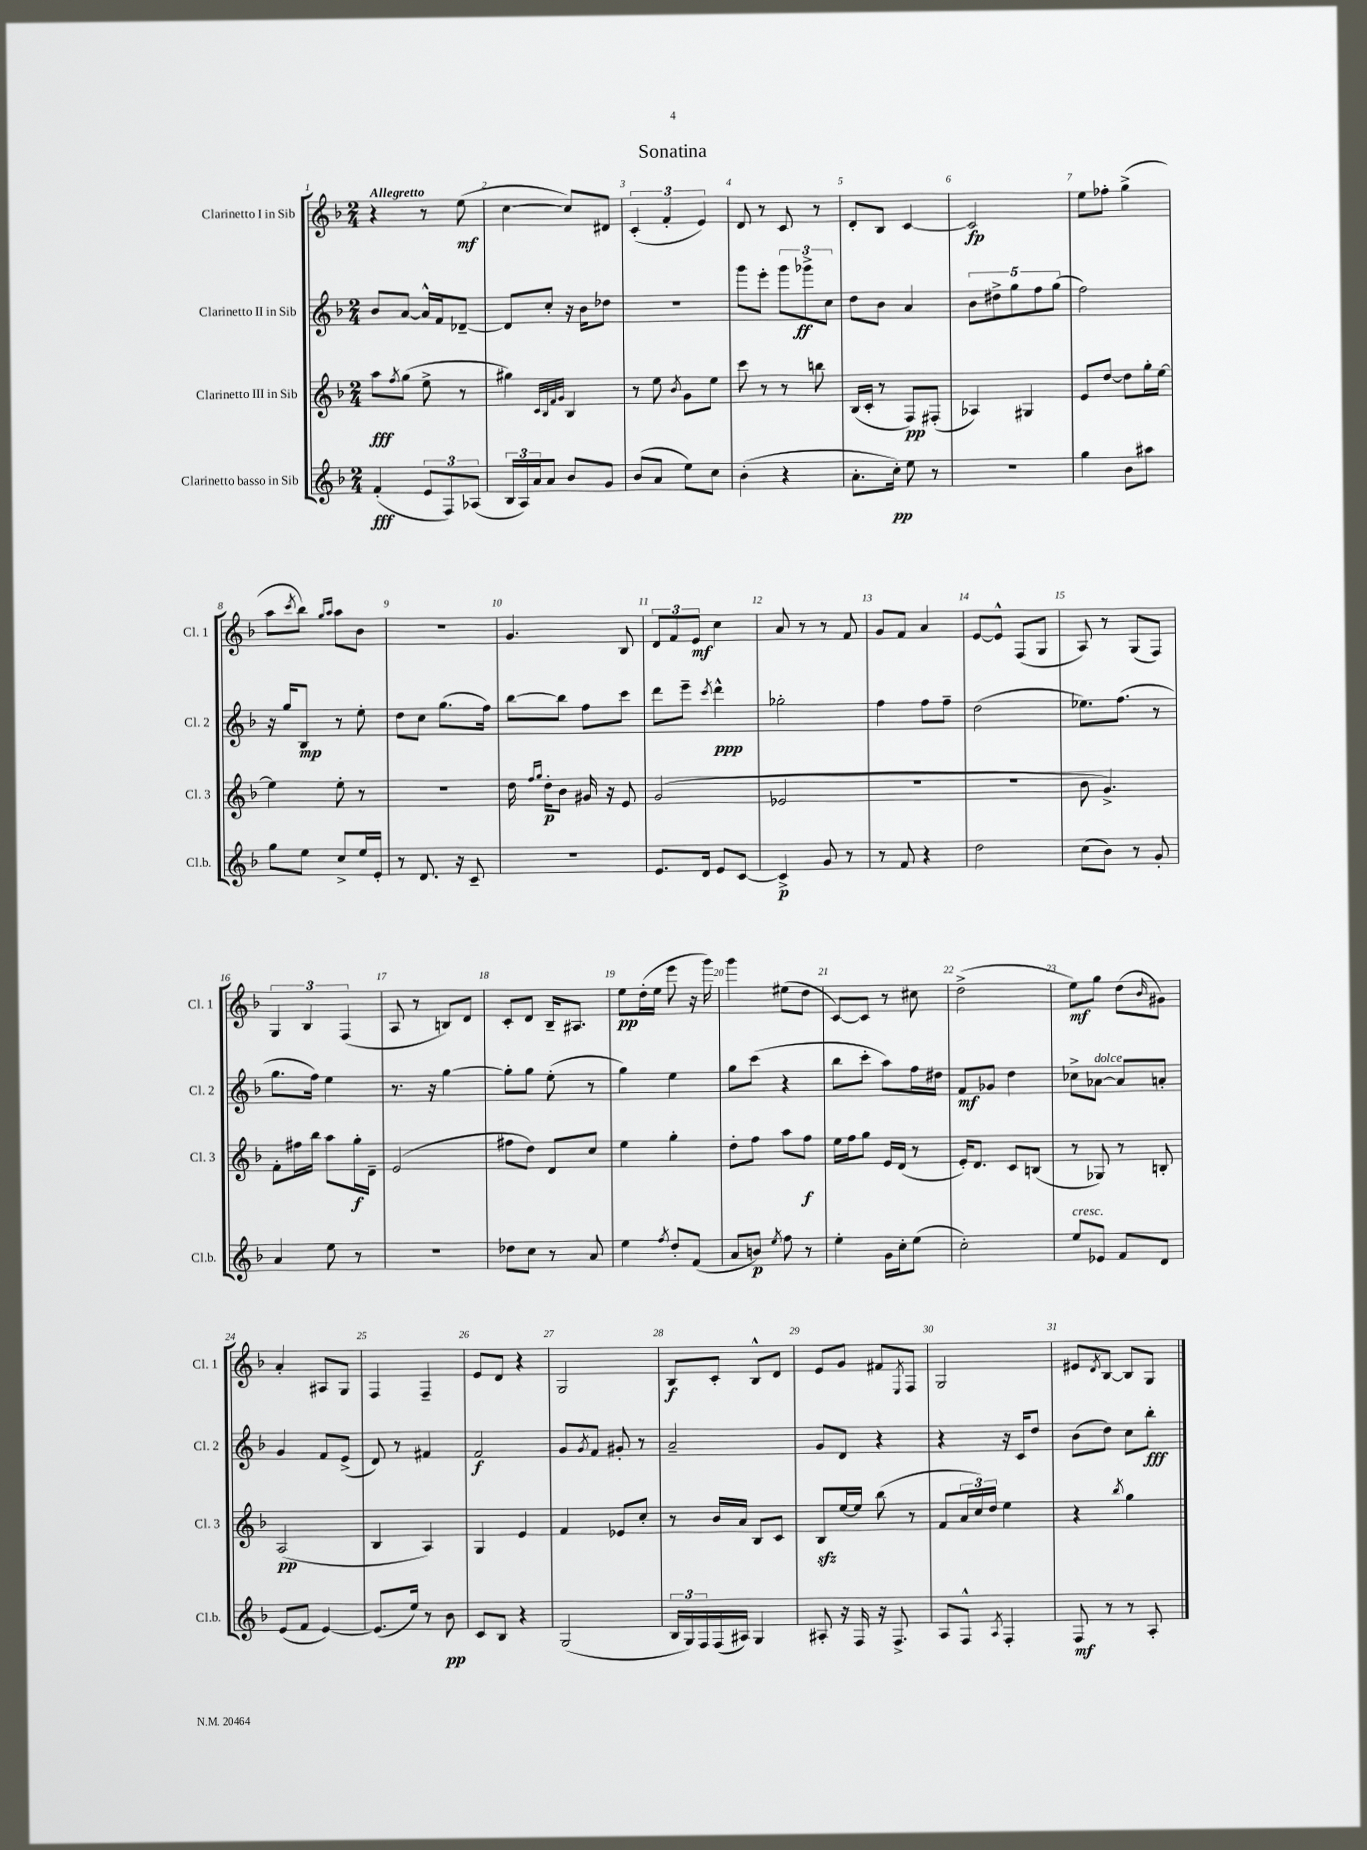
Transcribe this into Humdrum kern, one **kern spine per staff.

**kern	**kern	**kern	**kern
*staff4	*staff3	*staff2	*staff1
*clefG2	*clefG2	*clefG2	*clefG2
*k[b-]	*k[b-]	*k[b-]	*k[b-]
*M2/4	*M2/4	*M2/4	*M2/4
(4f'	8aa	8b-	4r
.	8qff	.	.
.	(8gg	[8a	.
12e	8ee^	16a^^]	8r
.	.	16f	.
12F)	.	.	.
.	8r	[8d-~	(8ee
(12A-	.	.	.
=	=	=	=
24B-	4gg#)	8d-]	[4cc
24A)	.	.	.
24a	.	.	.
8a	.	8cc'	.
.	32qqc	.	.
.	32qqB-	.	.
.	32qqf	.	.
.	32qqg	.	.
8b-	4B-	16r	8cc])
.	.	16b-	.
8g	.	8dd-	8d#
=	=	=	=
(8b-	8r	2r	(6c'
8a	8ee	.	.
.	.	.	6f'
.	8qb-	.	.
8ee)	8g	.	.
.	.	.	6e)
8cc	8ee	.	.
=	=	=	=
(4b-'	8ccc	8ggg	8d
.	8r	8eee'	8r
4r	8r	12ggg	8c
.	.	12ggg-^	.
.	8bb	.	8r
.	.	12cc	.
=	=	=	=
8.a'	(16B-	8dd	8d'
.	16c'	.	.
.	8r	8b-	8B-
16cc')	.	.	.
8ee	8F)	4a	[4c
8r	(8F#'	.	.
=	=	=	=
2r	4A-)	10b-	2c]
.	.	10dd#^	.
.	.	10gg	.
.	4G#	.	.
.	.	10ff	.
.	.	(10gg	.
=	=	=	=
4gg	8e	2ff)	8ee
.	[8dd	.	8ff-'
8b-	8dd]	.	(4gg^
8aa#	16gg'	.	.
.	[16ee	.	.
=	=	=	=
8gg	4ee]	16r	8aa
.	.	16gg	.
.	.	.	8qccc
8ee	.	8B-	8bb-)
.	.	.	16qqgg
.	.	.	16qqaa
8cc^	8ee'	8r	8aa
16ee	8r	8ee'	8b-
16e'	.	.	.
=	=	=	=
8r	2r	8dd	2r
8.d	.	8cc	.
.	.	(8.gg	.
16r	.	.	.
8c~	.	.	.
.	.	16ff)	.
=	=	=	=
2r	16dd	[8bb-	4.g
.	16qqff	.	.
.	16qqgg	.	.
.	16dd'	.	.
.	8b-	8bb-]	.
.	16g#	8ff	.
.	16r	.	.
.	8e	8ccc	8B-
=	=	=	=
8.e	(2g	8ddd	12d
.	.	.	12f
.	.	8eee~	.
.	.	.	12e
16d	.	.	.
.	.	8qccc	.
8e	.	4ddd^^	4cc
[8c	.	.	.
=	=	=	=
4c^]	2e-	2gg-'	8a
.	.	.	8r
8g	.	.	8r
8r	.	.	8f
=	=	=	=
8r	2r	4ff	8g
8f	.	.	8f
4r	.	8ff	4a
.	.	8ff~	.
=	=	=	=
2dd	2r	(2dd	[8e
.	.	.	8e^^]
.	.	.	(8F
.	.	.	8G
=	=	=	=
(8cc	8b-	8.ee-)	8A)
8b-)	4.g^)	.	8r
.	.	(8.ff	.
8r	.	.	(8G
8g'	.	8r	8F)
=	=	=	=
4a	8f'	8.gg	6G
.	16ff#	.	.
.	.	.	6B-
.	16bb-	16ff)	.
8ee	8aa	4ee	.
.	.	.	(6F
8r	16gg'	.	.
.	16d~	.	.
=	=	=	=
2r	(2e	8.r	8A
.	.	.	8r
.	.	16r	.
.	.	[4gg	8B)
.	.	.	8d
=	=	=	=
8dd-	8ff#	8gg']	8c'
8cc	8dd)	8gg	8d
8r	8d	(8ee'	16B-~
.	.	.	8.A#
8a	8cc	8r	.
=	=	=	=
4ee	4ee	4gg)	8ee
.	.	.	(16dd'
.	.	.	16ee
8qff	.	.	.
8dd'	4gg'	4ee	8eee
(8f	.	.	16r
.	.	.	16ggg)
=	=	=	=
8a	8dd'	8gg	4ggg
8b)	8ff	(8ccc	.
8qee	.	.	.
8ff	8aa	4r	(8ee#
8r	8ff	.	8dd
=	=	=	=
4ee'	16ee	8bb-	[8c)
.	16ff	.	.
.	8gg	8ccc'	8c]
16g	16e	8aa)	8r
16cc'	(16d	.	.
(8ee	8r	16ff	8cc#
.	.	16dd#	.
=	=	=	=
2cc')	16e')	8f	(2dd^
.	8.d	.	.
.	.	8g-	.
.	8c	4dd	.
.	(8B	.	.
=	=	=	=
8ee	8r	8cc-^	8ee)
8e-	8G-)	[8a-	8gg
8f	8r	8a-]	(8dd
.	.	.	16qqb-
8d	8B'	8a'	8g#)
=	=	=	=
(8e	(2A	4g	4a'
8f	.	.	.
[4e)	.	8f	8A#
.	.	(8e^	8G
=	=	=	=
(8.e]	4B-	8d)	4F
.	.	8r	.
16ee)	.	.	.
8r	4A)	4f#	4F~
8b-	.	.	.
=	=	=	=
8c	4G	2f	8e
8B-	.	.	8d
4r	4e	.	4r
=	=	=	=
(2G	4f	8g	2G
.	.	8qg	.
.	.	8f	.
.	8e-	8g#'	.
.	8cc'	8r	.
=	=	=	=
24B-	8r	2a~	8B-
24G)	.	.	.
24F	.	.	.
(16F	16b-	.	8c'
16A#)	16a	.	.
4G	8B-	.	8B-^^
.	8c	.	8d
=	=	=	=
8A#'	8B-	8g	8e
16r	[16ee	8d	8g
16F	16ee]	.	.
16r	(8bb-	4r	8f#
8.F^	.	.	.
.	.	.	8qE
.	8r	.	8F
=	=	=	=
8A	8f	4r	2G
8F^^	24a	.	.
.	24cc)	.	.
.	24dd	.	.
8qA	.	.	.
4F'	4ee	16r	.
.	.	16c	.
.	.	8dd	.
=	=	=	=
8F	4r	(8b-	8e#
.	.	.	8qd
8r	.	8dd)	[8B-
.	8qbb-	.	.
8r	4gg	8cc	8B-]
8A'	.	8bb-'	8G
==	==	==	==
*-	*-	*-	*-
